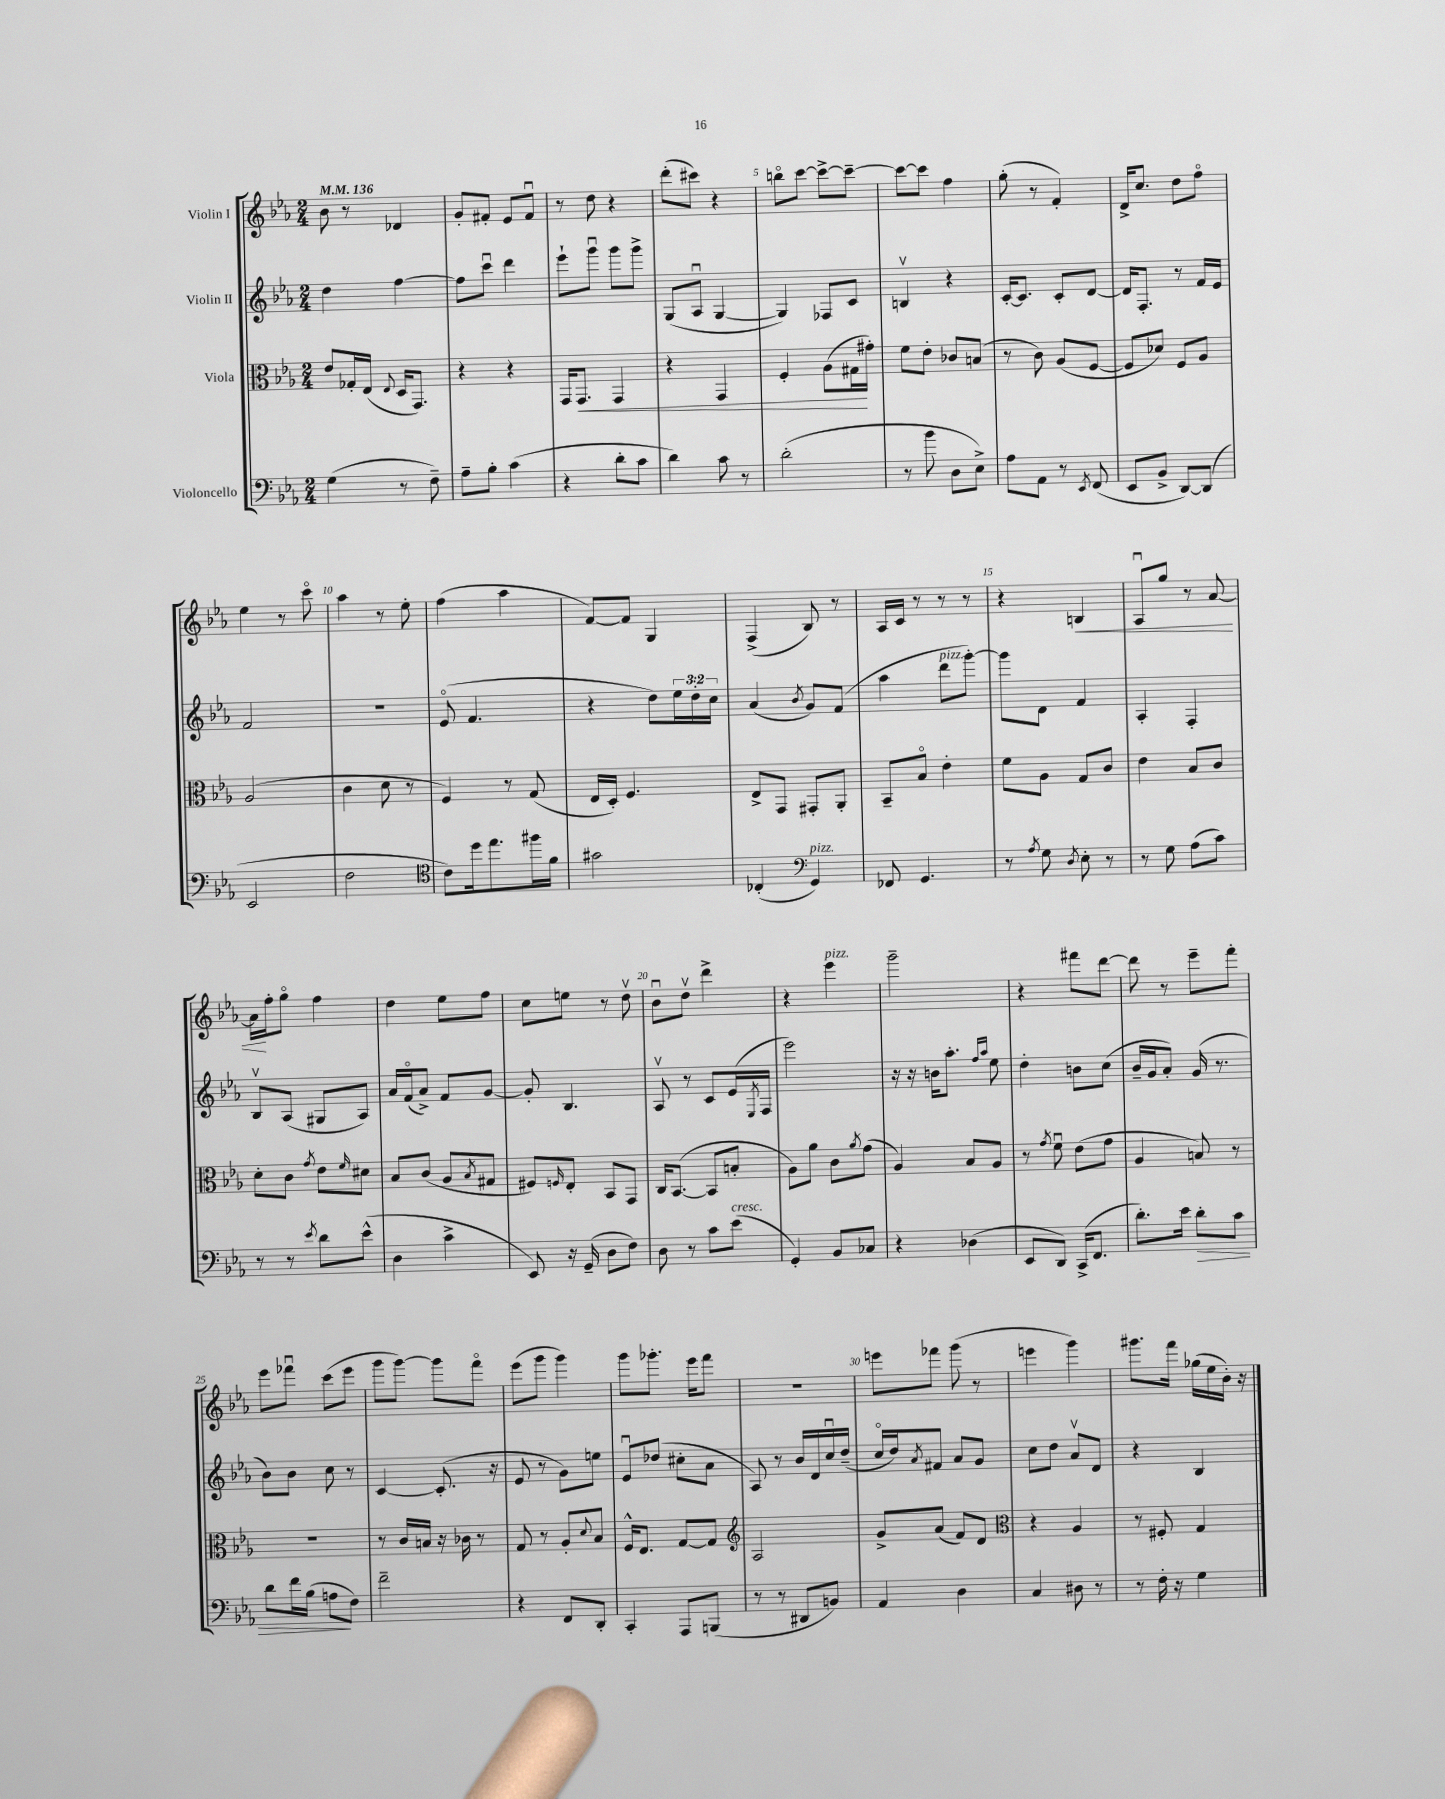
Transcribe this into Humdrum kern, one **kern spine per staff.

**kern	**dynam	**kern	**dynam	**kern	**kern	**dynam
*part4	*part4	*part3	*part3	*part2	*part1	*part1
*staff4	*staff4	*staff3	*staff3	*staff2	*staff1	*staff1
*I"Violoncello	*	*I"Viola	*	*I"Violin II	*I"Violin I	*
*clefF4	*	*clefC3	*	*clefG2	*clefG2	*
*k[b-e-a-]	*	*k[b-e-a-]	*	*k[b-e-a-]	*k[b-e-a-]	*
*M2/4	*	*M2/4	*	*M2/4	*M2/4	*
*MM136	*	*MM136	*	*MM136	*MM136	*
=1	=1	=1	=1	=1	=1	=1
(4G\	.	8e-/L	.	4dd\	8b-\	.
.	.	16G-X'/L	.	.	8r	.
.	.	(16E-/JJ	.	.	.	.
.	.	8qqE-/	.	.	.	.
8r	.	16D/KL	.	[4ff\	4d-X/	.
.	.	8.GG/J)	.	.	.	.
8F~\)	.	.	.	.	.	.
=2	=2	=2	=2	=2	=2	=2
8A-~\L	.	4r	.	8ff\L]	8g'/L	.
8B-'\J	.	.	.	8cccu\J	8f#X'/J	.
(4c\	.	4r	.	4ddd\	8e-/L	.
.	.	.	.	.	8f#u/J	.
=3	=3	=3	=3	=3	=3	=3
4r	.	16GG/KL	.	8eee-`\L	8r	.
!	!	!	!LO:HP:b	!	!	!
.	.	8.GG/J	<	.	.	.
.	.	.	.	8gggu\J	8dd\	.
8d'\L	.	4GG/	.	8ggg\L	4r	.
8c\J	.	.	.	8ggg^\J	.	.
=4	=4	=4	=4	=4	=4	=4
4d\)	.	4r	.	(8G/L	(8ddd'\L	.
.	.	.	.	8A-u/J	8ccc#X\J)	.
8c\	.	4GG/	.	[4G/	4r	.
8r	.	.	.	.	.	.
=5	=5	=5	=5	=5	=5	=5
(2d'\	.	4F'/	.	4G/])	8bbn\L	.
.	.	.	.	.	[8ccc\J	.
.	.	(8A-\L	.	8F-X/L	8ccc^\L_	.
.	.	16G#X\L	.	8c/J	8ccc~\J_	.
.	.	16g#X'\JJ)	[	.	.	.
=6	=6	=6	=6	=6	=6	=6
8r	.	8f\L	.	4Bnv/	8ccc\L_	.
8b-\	.	8e-'\J	.	.	8ccc\J]	.
8D\L	.	8c-X/L	.	4r	4ff\	.
8E-^\J)	.	(8Bn/J	.	.	.	.
=7	=7	=7	=7	=7	=7	=7
8A-\L	.	8r	.	[16c'/KL	(8gg'\	.
.	.	.	.	8.c/J]	.	.
8AA-\J	.	8c\)	.	.	8r	.
8r	.	(8A-/L	.	8c'/L	4f'/)	.
8qEE-/	.	.	.	.	.	.
(8FF/	.	[8F/J	.	[8d/J	.	.
=8	=8	=8	=8	=8	=8	=8
8EE-/L	.	8F/L]	.	16d/KL]	16d^/KL	.
.	.	.	.	8.F'/J	8.cc/J	.
8BB-^/J	.	8d-X/J)	.	.	.	.
[8DD/L)	.	8F/L	.	8r	8dd\L	.
(8DD/J]	.	8A-/J	.	16f/LL	8ff\J	.
.	.	.	.	16e-/JJ	.	.
!!LO:LB:g=z
=9	=9	=9	=9	=9	=9	=9
2EE-/	.	(2A-/	.	2f/	4ee-\	.
.	.	.	.	.	8r	.
.	.	.	.	.	8ccc\	.
=10	=10	=10	=10	=10	=10	=10
2F\	.	4c\	.	2r	4aa-\	.
.	.	8d\	.	.	8r	.
.	.	8r	.	.	8ee-'\	.
=11	=11	=11	=11	=11	=11	=11
*clefC4	*	*	*	*	*	*
8c\L)	.	4F/)	.	(8e-/	(4ff\	.
16dd\k	.	.	.	4.f/	.	.
8.ee-\	.	.	.	.	.	.
.	.	8r	.	.	4aa-\	.
16ff#X\L	.	(8G/	.	.	.	.
16f\JJ	.	.	.	.	.	.
=12	=12	=12	=12	=12	=12	=12
2g#X\	.	16E-/LL	.	4r	[8f/L)	.
.	.	16D'/JJ)	.	.	.	.
.	.	4.F/	.	.	8f/J]	.
.	.	.	.	8dd\L)	4G/	.
.	.	.	.	24ee-\L	.	.
.	.	.	.	24dd'\	.	.
.	.	.	.	24cc\JJ	.	.
=13	=13	=13	=13	=13	=13	=13
(4C-X'/	.	8E-^/L	.	(4a-/	(4F^/	.
.	.	8GG/J	.	.	.	.
*clefF4	*	*	*	*	*	*
.	.	.	.	8qb-/	.	.
!LO:TX:a:i:t=pizz.	!	!	!	!	!	!
4GG/)	.	8GG#X'/L	.	8g/L)	8B-/)	.
.	.	8AA-'/J	.	(8f/J	8r	.
=14	=14	=14	=14	=14	=14	=14
8FF-X/	.	8BB-~/L	.	4aa-\	16A-/LL	.
.	.	.	.	.	16c/JJ	.
4.GG/	.	8B-/J	.	.	8r	.
!	!	!	!	!LO:TX:a:i:t=pizz.	!	!
.	.	4e-'\	.	8ddd\L	8r	.
.	.	.	.	[8ggg'\J)	8r	.
=15	=15	=15	=15	=15	=15	=15
8r	.	8f\L	.	8ggg\L]	4r	.
8qA-/	.	.	.	.	.	.
8G\	.	8A-\J	.	8d\J	.	.
8qD/	.	.	.	.	.	.
!	!	!	!	!	!	!LO:HP:b
8E-'\	.	8G/L	.	4f/	4Bn/	<
8r	.	8c/J	.	.	.	.
=16	=16	=16	=16	=16	=16	=16
8r	.	4e-\	.	4A-'/	8A-u/L	.
8G\	.	.	.	.	8gg/J	.
(8A-\L	.	8B-/L	.	4F'/	8r	.
8c\J)	.	8c/J	.	.	[8a-/	.
!!LO:LB:g=z
=17	=17	=17	=17	=17	=17	=17
8r	.	8d'\L	.	8B-v/L	16a-\LL]	.
.	.	.	.	.	16ff'\J	[
8r	.	8c\J	.	(8A-/J	8gg\J	.
8qe-/	.	8qg/	.	.	.	.
8d\L	.	8e-\L	.	8G#X/L	4ff\	.
.	.	16qqf/	.	.	.	.
(8e-^^\J	.	8d#X\J	.	8A-/J)	.	.
=18	=18	=18	=18	=18	=18	=18
4D\	.	8B-/L	.	16a-/LL	4dd\	.
.	.	.	.	(16f/J	.	.
.	.	(8c/J	.	8a-^/J)	.	.
4c^\	.	8A-/L	.	8f/L	8ee-\L	.
.	.	8qB-/	.	.	.	.
.	.	8G#X/J	.	[8g/J	8ff\J	.
=19	=19	=19	=19	=19	=19	=19
8EE-/)	.	8F#X/L)	.	8g'/]	8cc\L	.
.	.	16qqFn/	.	.	.	.
16r	.	8E-'/J	.	4.B-/	8een\J	.
(16GG~/	.	.	.	.	.	.
8D\L	.	8BB-/L	.	.	8r	.
8F\J)	.	8GG/J	.	.	8ddv\	.
=20	=20	=20	=20	=20	=20	=20
8D\	.	16C/KL	.	8A-v/	8b-u\L	.
.	.	([8.BB-/J	.	.	.	.
8r	.	.	.	8r	8ddv\J	.
8c\L	.	8BB-/L]	.	8c/L	4ddd^\	.
!LO:TX:a:i:t=cresc.	!	!	!	!	!	!
(8e-\J	.	8Bn'/J	.	(16e-/L	.	.
.	.	.	.	8qE-/	.	.
.	.	.	.	16F/JJ	.	.
=21	=21	=21	=21	=21	=21	=21
4GG'/)	.	8A-\L)	.	2eee-\)	4r	.
.	.	8a-\J	.	.	.	.
!	!	!	!	!	!LO:TX:a:i:t=pizz.	!
8BB-/L	.	8c\L	.	.	4eee-\	.
.	.	8qa-/	.	.	.	.
8C-X/J	.	(8g\J	.	.	.	.
=22	=22	=22	=22	=22	=22	=22
4r	.	4A-/)	.	16r	2ggg~\	.
.	.	.	.	16r	.	.
.	.	.	.	16bn\KL	.	.
.	.	.	.	8.aa-'\J	.	.
(4D-X\	.	8B-/L	.	.	.	.
.	.	.	.	16qqff/LL	.	.
.	.	.	.	16qqaa-/JJ	.	.
.	.	8A-/J	.	8ee-\	.	.
=23	=23	=23	=23	=23	=23	=23
8EE-/L	.	8r	.	4dd'\	4r	.
.	.	8qg/	.	.	.	.
8DD/J)	.	8fu\	.	.	.	.
(16CC^/KL	.	(8e-\L	.	8bn\L	8fff#X\L	.
8.FF/J	.	.	.	.	.	.
.	.	8g\J	.	(8cc\J	[8ddd\J	.
=24	=24	=24	=24	=24	=24	=24
8.d'\L)	.	4A-/	.	16b-~/LL	8ddd\]	.
.	.	.	.	16g/J	.	.
.	.	.	.	8a-'/J)	8r	.
16e-\Jk	.	.	.	.	.	.
!	!LO:HP:b	!	!	!	!	!
8d'\L	>	8Bn/)	.	(16g/	8eee-~\L	.
.	.	.	.	8.r	.	.
8c\J	.	8r	.	.	8fff'\J	.
!!LO:LB:g=z
=25	=25	=25	=25	=25	=25	=25
8d\L	.	2r	.	8b-\L)	8eee-\L	.
16f\L	.	.	.	8b-\J	8fff-Xu\J	.
(16B-\JJ	.	.	.	.	.	.
8An\L	.	.	.	8cc\	(8ccc\L	.
8F\J)	]	.	.	8r	8eee-\J	.
=26	=26	=26	=26	=26	=26	=26
2f~\	.	8r	.	[4c/	8ggg\L	.
.	.	16c/LL	.	.	[8ggg\J)	.
.	.	16Bn/JJ	.	.	.	.
.	.	16r	.	(8.c'/]	8ggg\L]	.
.	.	16c-X\	.	.	.	.
.	.	8r	.	.	8fff\J	.
.	.	.	.	16r	.	.
=27	=27	=27	=27	=27	=27	=27
4r	.	8G/	.	8e-/	(8eee-\L	.
.	.	8r	.	8r	8ggg\J	.
8FF/L	.	8A-'/L	.	8g\L)	4ggg\)	.
.	.	8qqd/	.	.	.	.
8DD'/J	.	8B-/J	.	8een\J	.	.
=28	=28	=28	=28	=28	=28	=28
4CC'/	.	16F^^/KL	.	8e-u/L	8ggg\L	.
.	.	8.E-/J	.	.	.	.
.	.	.	.	(8dd-X/J	8.ggg-X'\J	.
8AAA-/L	.	[8G/L	.	8cc#X'\L	.	.
.	.	.	.	.	16eee-\KL	.
(8BBBn/J	.	8G/J]	.	8a-\J	8fff\J	.
=29	=29	=29	=29	=29	=29	=29
*	*	*clefG2	*	*	*	*
8r	.	2A-/	.	8A-/)	2r	.
8r	.	.	.	8r	.	.
8DD#X/L	.	.	.	16b-/LL	.	.
.	.	.	.	16d/	.	.
8BBn/J)	.	.	.	16ccu/	.	.
.	.	.	.	(16dd~/JJ	.	.
=30	=30	=30	=30	=30	=30	=30
4AA-/	.	8g^/L	.	16cc/LL	8eeen\L	.
.	.	.	.	16dd/J)	.	.
.	.	.	.	8qa-/	.	.
.	.	(8a-/J	.	8f#X/J	8fff-X\J	.
4D\	.	8f/L)	.	8a-/L	(8ggg\	.
.	.	8d/J	.	8g/J	8r	.
=31	=31	=31	=31	=31	=31	=31
*	*	*clefC3	*	*	*	*
4C/	.	4r	.	8cc\L	4eeen\	.
.	.	.	.	8dd\J	.	.
8D#X\	.	4A-/	.	8a-v/L	4ggg\)	.
8r	.	.	.	8d/J	.	.
=32	=32	=32	=32	=32	=32	=32
8r	.	8r	.	4r	8.ggg#X\L	.
16F'\	.	8F#X'/	.	.	.	.
16r	.	.	.	.	16fff\Jk	.
4G\	.	4G/	.	4B-/	(16gg-X\LL	.
.	.	.	.	.	16ee-\	.
.	.	.	.	.	16b-'\JJ)	.
.	.	.	.	.	16r	.
==	==	==	==	==	==	==
*-	*-	*-	*-	*-	*-	*-
